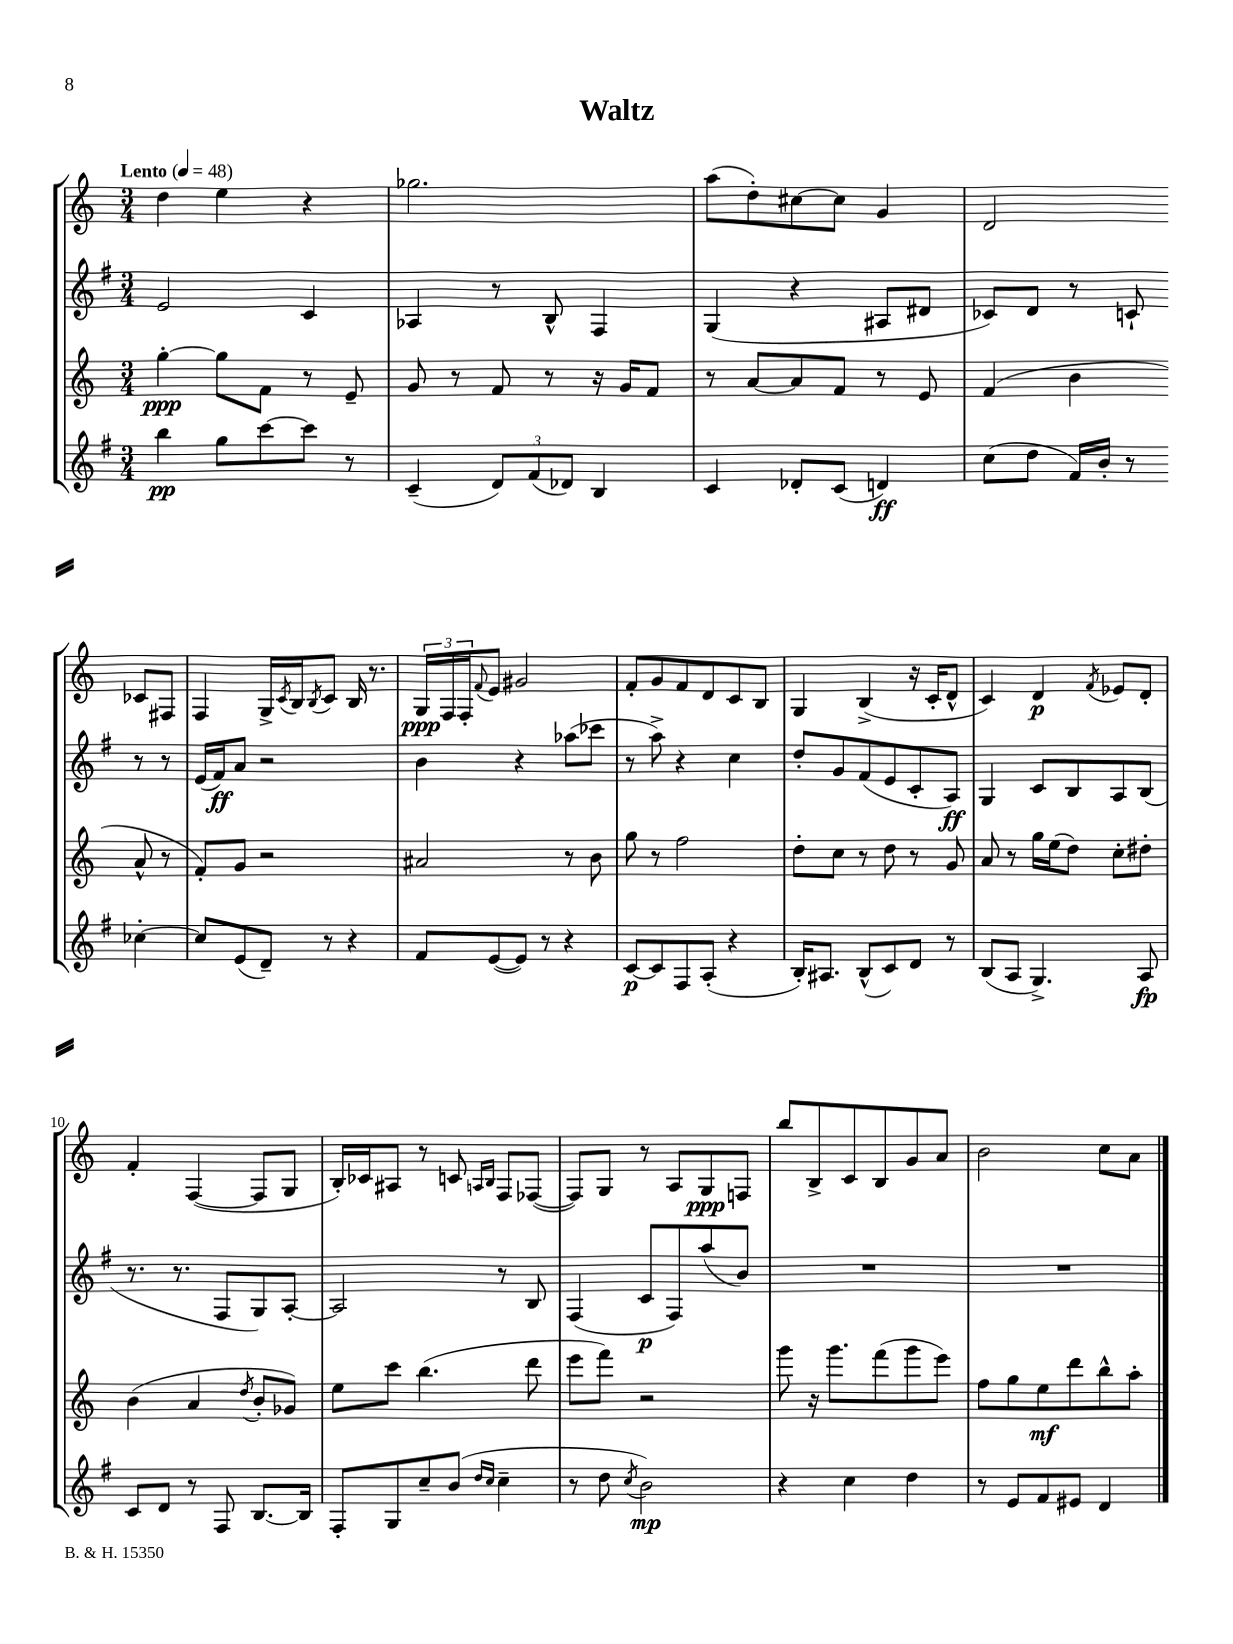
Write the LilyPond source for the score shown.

\header { title = "Waltz" }
<<
\new StaffGroup <<
\new Staff = "s0" {
    \clef treble \key c \major \numericTimeSignature \time 3/4 \tempo "Lento" 4 = 48
    d''4 e''4 r4 |
    ges''2. |
    a''8( d''8-.) cis''8~ cis''8 g'4 |
    d'2 ces'8 fis8 |
    f4 g16-> \acciaccatura { c'8 } b16 \acciaccatura { b8 } c'8 b16 r8. |
    \tuplet 3/2 { g16\ppp f16 f16-. } \appoggiatura { f'8 } e'8 gis'2 |
    f'8-. g'8 f'8 d'8 c'8 b8 |
    g4 b4->( r16 c'16-. d'8-^ |
    c'4) d'4\p \acciaccatura { f'8 } ees'8 d'8-. |
    f'4-. f4~( f8 g8 |
    b16-.) ces'16 ais8 r8 c'8 \grace { a16 b16 } f8 fes8~( |
    fes8) g8 r8 a8 g8\ppp f8 |
    b''8 b8-> c'8 b8 g'8 a'8 |
    b'2 c''8 a'8 \bar "|." |
}
\new Staff = "s1" {
    \clef treble \key g \major \numericTimeSignature \time 3/4
    e'2 c'4 |
    aes4 r8 b8-^ fis4 |
    g4( r4 ais8 dis'8 |
    ces'8) d'8 r8 c'8-! r8 r8 |
    e'16( fis'16\ff) a'8 r2 |
    b'4 r4 aes''8( ces'''8 |
    r8 a''8->) r4 c''4 |
    d''8-. g'8 fis'8( e'8 c'8-. a8\ff) |
    g4 c'8 b8 a8 b8( |
    r8. r8. fis8 g8) a8~-. |
    a2 r8 b8 |
    fis4( c'8\p fis8) a''8( b'8) |
    R2. |
    R2. \bar "|." |
}
\new Staff = "s2" {
    \clef treble \key c \major \numericTimeSignature \time 3/4
    g''4~-.\ppp g''8 f'8 r8 e'8-- |
    g'8 r8 f'8 r8 r16 g'16 f'8 |
    r8 a'8~ a'8 f'8 r8 e'8 |
    f'4( b'4 a'8-^ r8 |
    f'8-.) g'8 r2 |
    ais'2 r8 b'8 |
    g''8 r8 f''2 |
    d''8-. c''8 r8 d''8 r8 g'8 |
    a'8 r8 g''16 e''16( d''8) c''8-. dis''8-. |
    b'4( a'4 \acciaccatura { d''8 } b'8-. ges'8) |
    e''8 c'''8 b''4.( d'''8 |
    e'''8 f'''8) r2 |
    g'''8 r16 g'''8. f'''8( g'''8 e'''8) |
    f''8 g''8 e''8\mf d'''8 b''8-^ a''8-. \bar "|." |
}
\new Staff = "s3" {
    \clef treble \key g \major \numericTimeSignature \time 3/4
    b''4\pp g''8 c'''8~ c'''8 r8 |
    c'4--( \tuplet 3/2 { d'8) fis'8( des'8) } b4 |
    c'4 des'8-. c'8( d'4\ff) |
    c''8( d''8 fis'16) b'16-. r8 ces''4~-. |
    ces''8 e'8( d'8--) r8 r4 |
    fis'8 e'8~( e'8) r8 r4 |
    c'8~\p c'8 fis8 a8-.( r4 |
    b16-.) ais8. b8-^( c'8) d'8 r8 |
    b8( a8 g4.->) a8\fp |
    c'8 d'8 r8 fis8 b8.~ b16 |
    fis8-. g8 c''8-- b'8( \grace { d''16 c''16 } c''4-- |
    r8 d''8 \acciaccatura { c''8 } b'2\mp) |
    r4 c''4 d''4 |
    r8 e'8 fis'8 eis'8 d'4 \bar "|." |
}
>>
>>
